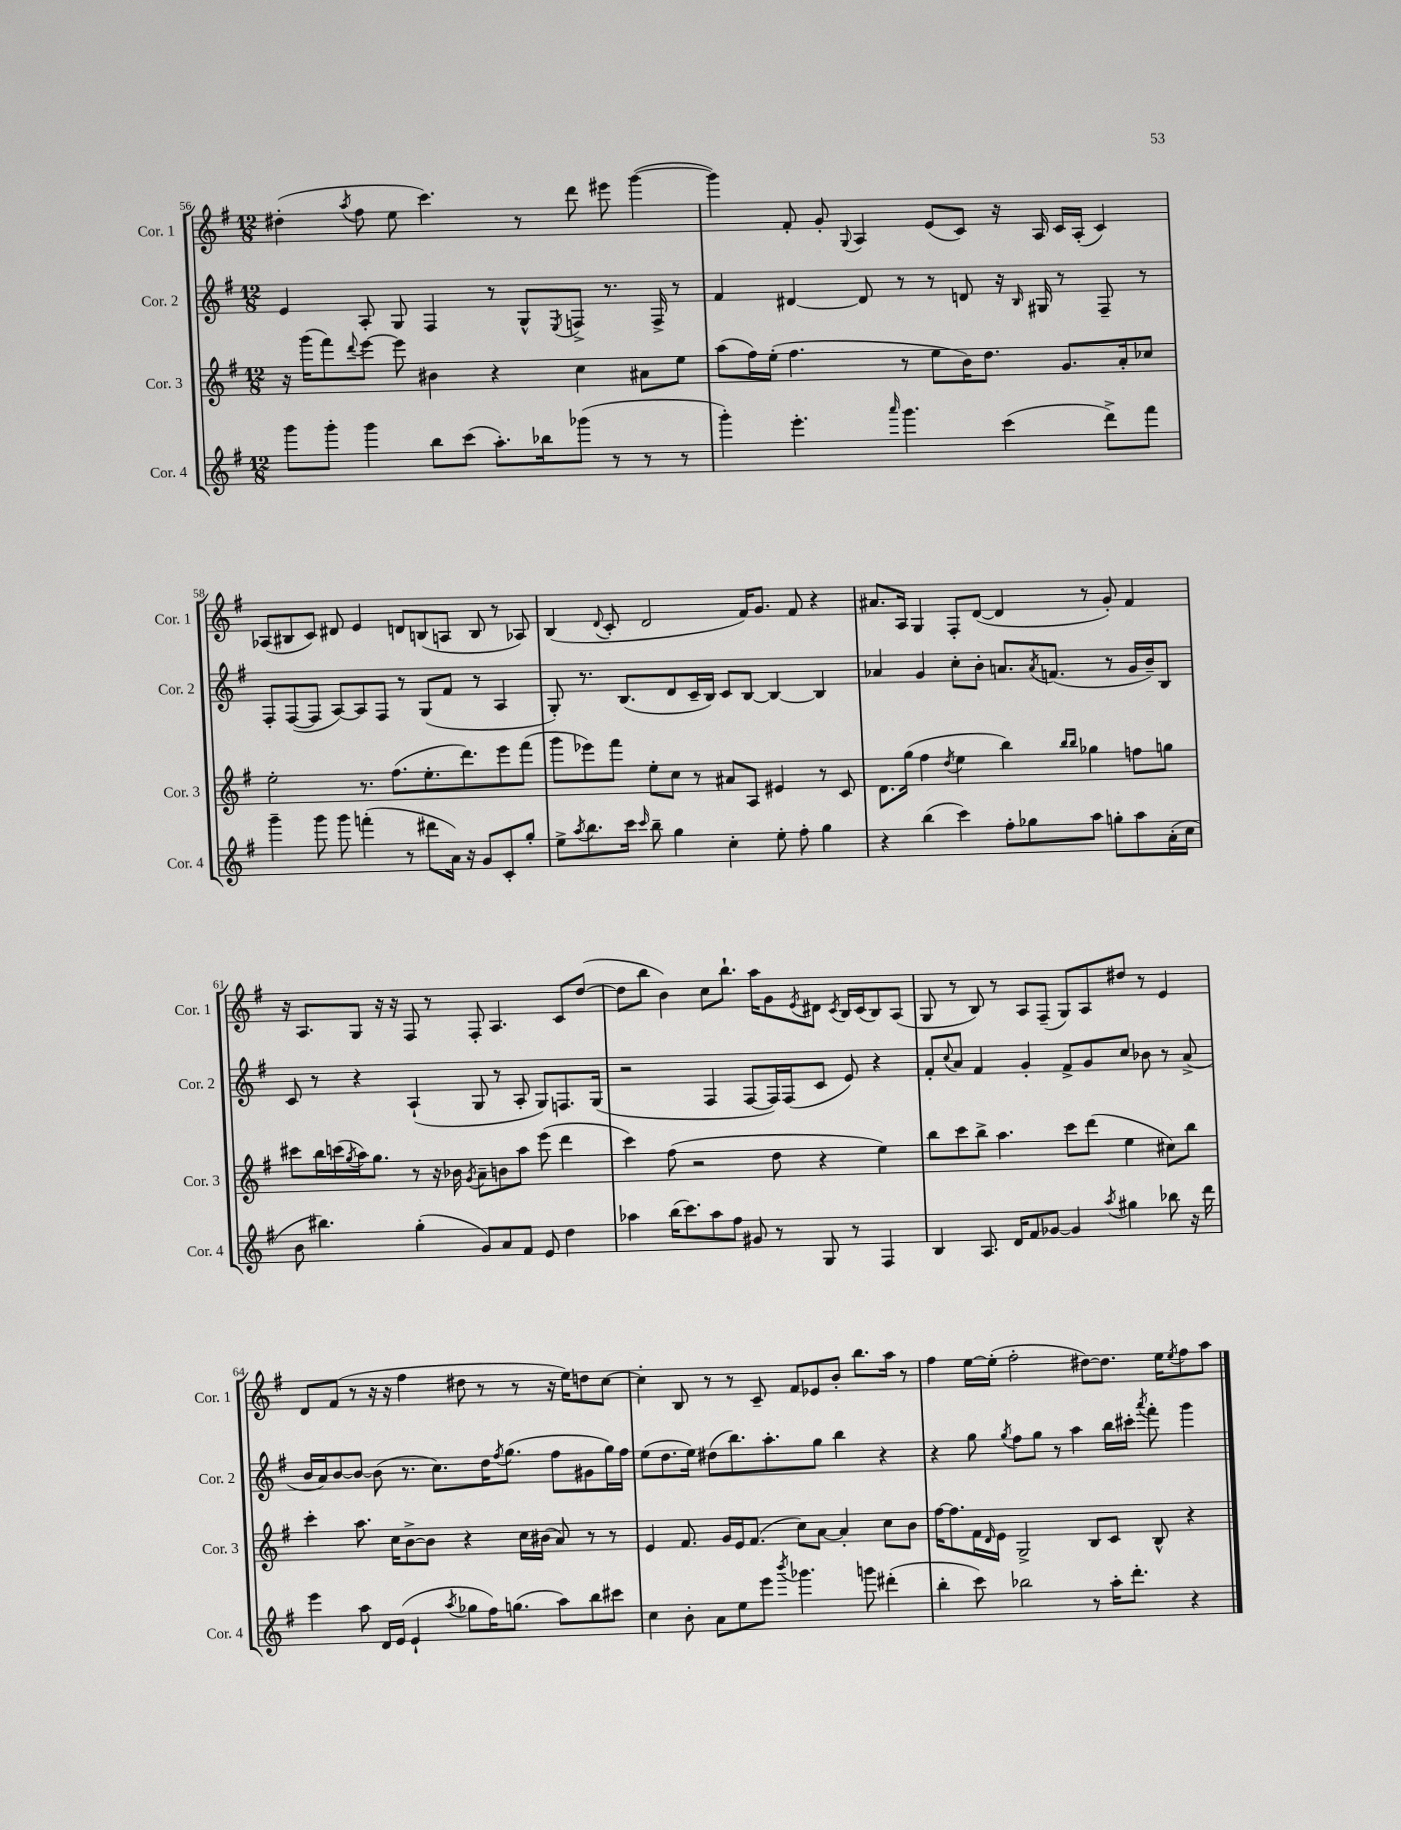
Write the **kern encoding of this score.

**kern	**kern	**kern	**kern
*staff4	*staff3	*staff2	*staff1
*clefG2	*clefG2	*clefG2	*clefG2
*k[f#]	*k[f#]	*k[f#]	*k[f#]
*M12/8	*M12/8	*M12/8	*M12/8
8ggg\L	16r	4e/	(4dd#'\
.	(16ggg\LK	.	.
8ggg'\J	8fff#\)	.	.
.	8qqddd/	.	8qaa/
4ggg\	[8eee\J	8A'/	8ff#\
.	8eee\]	8G/	8ee\
8bb\L	4b#\	4F#/	4.ccc\)
(8ccc\J	.	.	.
8.aa'\L)	4r	8r	.
.	.	8G^^/L	8r
16bb-\k	.	.	.
.	.	8qE/	.
(8ggg-\J	4cc\	8F^/J	8ddd\
8r	.	8.r	8eee#\
8r	8a#\L	.	([4ggg\
.	.	16F^/	.
8r	8ee\J	8r	.
=	=	=	=
4ggg'\)	(8aa\L	4f#/	4ggg\])
.	16ff#\L)	.	.
.	(16ee'\JJ	.	.
4.eee'\	4.ff#\	[4d#/	8f#'/
.	.	.	8g'/
.	.	.	8qqG/
.	.	8d#/]	4A/
16qqaaa/	.	.	.
4.ggg\	8r	8r	.
.	8ee\L	8r	(8e/L
.	16b\K)	8d/	8c/J)
.	8.dd\J	.	.
(4ccc\	.	16r	16r
.	.	16qqB/	.
.	.	16G#/	16A/
.	8.g/L	8r	16c/LL
.	.	.	(16A'/JJ
8ddd^\L)	.	8F#~/	4c/)
.	16a'/k	.	.
8fff#\J	8cc-/J	8r	.
=	=	=	=
4ggg~\	2ee'\	8F#'/L	(8A-/L
.	.	([8F#/	8B#/
8ggg\	.	8F#/]J	8c/J)
8ggg\	.	[8A/L)	8d#/
(4fff'\	8.r	8A/]	4e/
.	.	8F#/J	.
.	(8.ff#\L	.	.
8r	.	8r	8d/L
8ddd#\L	8.ee'\	(8G/L	(8B/
16a\Jk)	.	8f#/J	8A/J
16r	8.ddd\)	.	.
8g/L	.	8r	8B/
8c'/	8eee\	4A/	8r
8gg'/J	(8fff#\J	.	8A-/)
=	=	=	=
8ee^\L	8ggg\L	8G'/)	(4B/
8qaa/	.	.	.
8.bb\	8eee-\)	8.r	.
.	.	.	8qqd/
.	8fff#\J	.	8c'/
16ccc\Jk	.	(8.B/L	.
16qqccc/	.	.	.
8bb~\	8ee'\L	.	2d/
4gg\	8cc\J	8d/	.
.	8r	16c~/L	.
.	.	16B/JJ)	.
4cc'\	8a#/L	8c/L	.
.	8A/J	[8B/J	16f#/LK)
.	.	.	8.g/J
8ee'\	4e#/	4B/_	.
8ff#'\	.	.	8f#/
4gg\	8r	4B/]	4r
.	8c/	.	.
=	=	=	=
4r	8.d\L	4a-/	8.a#/L
.	(16gg\Jk	.	16A/Jk
(4bb\	4ff#\	4g/	4G/
.	8qdd/	.	.
4ccc\)	4ee\	8cc'\L	8F#'/L
.	.	8b'\J	([8d/J
8ff#'\L	4bb\)	8.a/L	4d/]
8gg-\	.	.	.
.	.	8qa/	.
.	.	(8.f/J	.
.	16qqbb/LL	.	.
.	16qqbb/JJ	.	.
8aa\J	4gg-\	.	8r
8gg'\L	.	8r	8g'/)
8aa\	8ff\L	16g/LL	4f#/
.	.	16b~/J)	.
(16a'\L	8gg\J	8B/J	.
16cc\JJ	.	.	.
=	=	=	=
8b\	8ccc#\L	8c/	16r
.	.	.	8.A/L
4.bb#\)	16bb\L	8r	.
.	(16ccc\	.	.
.	8qgg/	.	.
.	16aa\J)	4r	8G/J
.	8.gg\J	.	.
.	.	.	16r
.	.	.	16r
(4gg'\	8r	(4A`/	8F#/
.	16r	.	8r
.	16b-\	.	.
.	8qg/	.	.
8g/L)	8a~\L	8G/	8F#'/
8a/	8b\	8r	4.A/
8f#/J	8aa\J	8A'/	.
8e/	(8eee\	8G/L)	.
4dd\	4ddd\	8.F/	8c/L
.	.	.	([8dd/J
.	.	(16G/Jk	.
=	=	=	=
4aa-\	4ccc\)	2r	8dd\]L
.	.	.	8bb\J
(16bb\LK	(8ff#\	.	4b\)
8.ccc\)	.	.	.
.	2r	.	.
8aa-\	.	4F#/	8cc\L
8ff#\J	.	.	8.bb`\J
8g#/	.	[8F#/L	.
.	.	.	16aa\LK
8r	8dd\	16F#/]L)	8g\
.	.	(16F#/J	.
.	.	.	8qe/
8G/	4r	8c/J	8d#\J
.	.	.	8qc/
8r	.	8e/)	16B/LL
.	.	.	(16c/J
4F#/	4ee\)	4r	8B/)
.	.	.	(8A/J
=	=	=	=
4B/	8bb\L	8f#'/L	8G/
.	.	8qqcc/	.
.	8ccc\	8a/J	8r
8.A/	8bb^\J	4f#/	8B/)
.	4.aa\	.	8r
16d/LK	.	.	.
8f#/	.	4g'/	8A/L
[8g-/J	.	.	(8F#~/J
4g-/]	8ccc\L	8f#^/L	8G/L)
.	(8ddd\J	8g/	8A/
8qaa/	.	.	.
4gg#\	4ee\	8cc/J	8dd#/J
.	.	8b-\	8r
8bb-\	8cc#\L)	8r	4e/
16r	8bb\J	(8a^/	.
16ddd\	.	.	.
=	=	=	=
4eee\	4ccc'\	16b/LL	8d/L
.	.	16a/J)	.
.	.	[8b/	(8f#/J
8aa\	8.aa\	8b/_J	8r
16d/LL	.	(8b\]	16r
(16e/JJ	16cc\LK	.	16r
4e`/	[8b^\	8.r	4ff#\
.	8b\]J	.	.
.	.	8.cc\L)	.
8qaa/	.	.	.
8gg-\L	4r	.	8dd#\
16ff#\K)	.	16dd\K	8r
.	.	8qff#/	.
(8.gg\J	.	(8.gg\J	.
.	16cc\LL	.	8r
.	(16b#\JJ	.	.
8aa\L)	8a/)	8ff#\L	16r
.	.	.	16ee\LK)
8bb\	8r	8g#\	8dd\
8ccc#\J	8r	16gg\L)	[8cc\J
.	.	16ff#\JJ	.
=	=	=	=
4cc\	4e/	(8ee\L	4cc'\]
.	.	8.dd\	.
8b'\	8.f#/	.	8B/
.	.	16ee\Jk)	.
8a\L	.	(8dd#\L	8r
.	16g/LL	.	.
8ee\	16e/J	8.bb\)	8r
.	(8.f#/J	.	.
8eee\J	.	.	8c~/
.	.	8.aa'\	.
8qbbb/	.	.	.
4.ggg-\	8cc\L)	.	8f#/L
.	[8a\J	8gg\J	8e-/
.	4a'/]	4bb\	8b'/J
8ggg\	.	.	8.bb\L
(4ddd#'\	8cc\L	4r	.
.	.	.	16aa\Jk
.	8b\J	.	8r
=	=	=	=
4bb'\	[16ff#\LK	4r	4ff#\
.	8.ff#\]	.	.
8ccc\)	16f#\L	8gg\	[16ee\LL
.	16qqd/	.	.
.	16e\JJ	.	(16ee'\]JJ
.	.	8qgg/	.
2bb-\	2G^/	8ff#\L	2ff#'\
.	.	8gg\J	.
.	.	8r	.
.	.	4aa\	.
8r	8B/L	.	[8dd#\L)
16aa'\LK	8c/J	16bb\LL	8.dd#\]J
8.ddd'\J	.	16ccc#'\JJ	.
.	.	8qaaa/	.
.	8B^^/	8fff#'\	.
.	.	.	16ee\LK
.	.	.	8qee/
4r	4r	4ggg\	8ff#\
.	.	.	8aa\J
==	==	==	==
*-	*-	*-	*-
